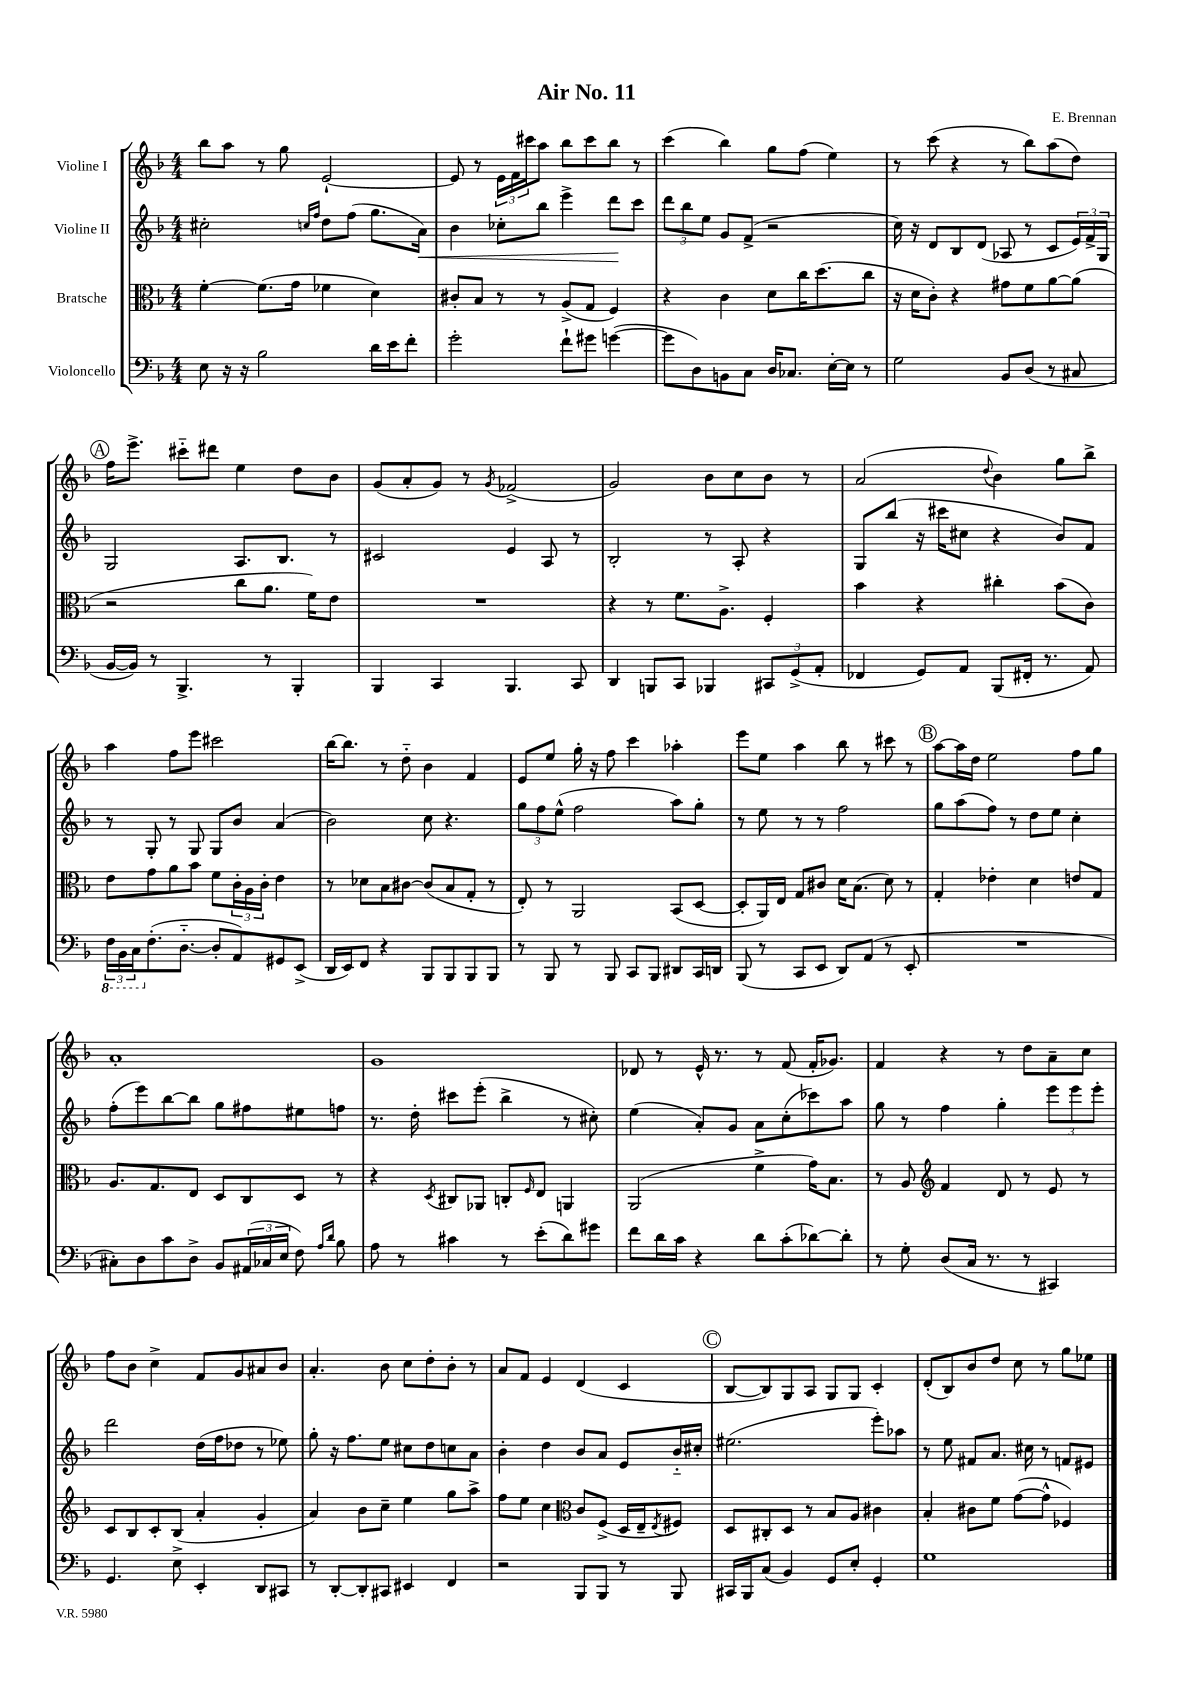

**kern	**kern	**kern	**dynam	**kern
*part4	*part3	*part2	*part2	*part1
*staff4	*staff3	*staff2	*staff2	*staff1
*I"Violoncello	*I"Bratsche	*I"Violine II	*	*I"Violine I
*clefF4	*clefC3	*clefG2	*	*clefG2
*k[b-]	*k[b-]	*k[b-]	*	*k[b-]
*M4/4	*M4/4	*M4/4	*	*M4/4
=1	=1	=1	=1	=1
8E\	[4f'\	2cc#X'\	.	8bb-\L
16r	.	.	.	8aa\J
16r	.	.	.	.
2B-\	(8.f\L]	.	.	8r
.	.	.	.	8gg\
.	16g\Jk	.	.	.
.	.	16qqccn/LL	.	.
.	.	16qqff/JJ	.	.
.	4f-X\	8dd\L	.	[2e`/
.	.	(8ff\J	.	.
16d\LL	4d\)	8.gg\L	.	.
16e\J	.	.	.	.
8f'\J	.	.	.	.
!	!	!	!LO:HP:b	!
.	.	16a\Jk)	<	.
=2	=2	=2	=2	=2
2g'\	8c#X'/L	4b-\	.	8e/]
.	8B-/J	.	.	8r
.	8r	8cc-X'\L	.	24e\LL
.	.	.	.	24f\
.	.	.	.	24ccc#X\J
.	8r	8bb-\J	.	8aa\J
8f`\L	(8A^/L	4eee^\	.	8bb-\L
8g#X\J	8G/J	.	.	8ccc#\
([4gn\	4F/)	8ddd\L	.	8bb-\J
.	.	8ccc\J	[	8r
=3	=3	=3	=3	=3
8g\L]	4r	12ddd\L	.	(4ccc\
.	.	12bb-\	.	.
8D\)	.	.	.	.
.	.	12ee\J	.	.
8BBn\	4c\	8g/L	.	4bb-\)
8C\J	.	(8f^/J	.	.
16D/KL	8d\L	2r	.	8gg\L
8.C-X/J	.	.	.	.
.	16cc\K	.	.	(8ff\J
.	(8.dd\	.	.	.
[16E'\LL	.	.	.	4ee\)
16E\JJ]	.	.	.	.
8r	8cc\J	.	.	.
=4	=4	=4	=4	=4
2G\	16r	16cc\)	.	8r
.	16d\KL	16r	.	.
.	8c'\J)	8d/L	.	(8ccc\
.	4r	8B-/	.	4r
.	.	(8d/J	.	.
8BB-/L	8g#X\L	8A-X/	.	8r
(8D/J	8f\	8r	.	8bb-\L)
8r	[8a\	8c/L	.	(8aa\
8C#X/	(8a\J]	24e/L)	.	8dd\J)
.	.	24f^/	.	.
.	.	24G/JJ	.	.
!!LO:LB:g=z
!!LO:REH:place=s1:t=A
=5	=5	=5	=5	=5
[16BB-/LL	2r	2G/	.	16ff\KL
16BB-/JJ])	.	.	.	8.eee^\J
8r	.	.	.	.
4.BBB-^/	.	.	.	8ccc#X\L
.	.	.	.	8ddd#X\J
.	8cc\L	8.A/L	.	4ee\
8r	8.a\J	.	.	.
.	.	8.B-/J	.	.
4BBB-'/	.	.	.	8dd\L
.	16f\KL)	.	.	.
.	8e\J	8r	.	8b-\J
=6	=6	=6	=6	=6
4BBB-/	1r	2c#X/	.	(8g/L
.	.	.	.	8a'/
4CC/	.	.	.	8g/J)
.	.	.	.	8r
.	.	.	.	8qg/
4.BBB-/	.	4e/	.	(2f-X^/
.	.	8A/	.	.
8CC/	.	8r	.	.
=7	=7	=7	=7	=7
4DD/	4r	2B-'/	.	2g/)
8BBBn/L	8r	.	.	.
8CC/J	8.f\L	.	.	.
4BBB-X/	.	8r	.	8b-\L
.	8.A^\J	.	.	.
.	.	8A'/	.	8cc\
12CC#X/L	4F'/	4r	.	8b-\J
(12GG^/	.	.	.	.
.	.	.	.	8r
12AA'/J	.	.	.	.
=8	=8	=8	=8	=8
4FF-X/	4b-\	8G/L	.	(2a/
.	.	(8bb-/J	.	.
8GG/L)	4r	16r	.	.
.	.	16ccc#X\KL	.	.
8AA/J	.	8cc#X\J	.	.
.	.	.	.	8qqdd/
(8BBB-/L	4cc#X'\	4r	.	4b-\)
16FF#X'/Jk	.	.	.	.
8.r	.	.	.	.
.	(8b-\L	8b-/L)	.	8gg\L
8AA/)	8c\J)	8f/J	.	8bb-^\J
!!LO:LB:g=z
=9	=9	=9	=9	=9
*8ba	*	*	*	*
24FF\LL	8e\L	8r	.	4aa\
24BBB-\	.	.	.	.
24CC\J	.	.	.	.
*X8ba	*	*	*	*
(8.F'\	8g\	8G'/	.	.
.	8a\	8r	.	8ff\L
[8.D\J	.	.	.	.
.	8b-\J	8G/	.	8eee\J
8D'/L]	8f\L	8G/L	.	2ccc#X\
8AA/)	24c'\L	8b-/J	.	.
.	24A\	.	.	.
.	24c'\JJ	.	.	.
8GG#X/	4e\	(4a/	.	.
(8EE^/J	.	.	.	.
=10	=10	=10	=10	=10
16DD/LL	8r	2b-\)	.	[16bb-\KL
16EE/J)	.	.	.	8.bb-\J]
8FF/J	8d-X\L	.	.	.
4r	8B-\	.	.	8r
.	[8c#X\J	.	.	8dd\
8BBB-/L	(8c#/L]	8cc\	.	4b-\
8BBB-/	8B-/	4.r	.	.
8BBB-/	8G'/J	.	.	4f/
8BBB-/J	8r	.	.	.
=11	=11	=11	=11	=11
8r	8E'/)	12gg\L	.	8e/L
.	.	12ff\	.	.
8BBB-/	8r	.	.	8ee/J
.	.	(12ee^^\J	.	.
8r	2AA/	2ff\	.	16gg'\
.	.	.	.	16r
8BBB-/	.	.	.	8ff\
8CC/L	.	.	.	4ccc\
8BBB-/J	.	.	.	.
8DD#X/L	(8BB-/L	8aa\L)	.	4aa-X'\
16CC/L	[8D/J	8gg'\J	.	.
16DDn/JJ	.	.	.	.
=12	=12	=12	=12	=12
(8BBB-/	8D'/L]	8r	.	8eee\L
8r	16AA/L)	8ee\	.	8ee\J
.	16E/JJ	.	.	.
8CC/L	8G/L	8r	.	4aa\
8EE/J	8c#X/J	8r	.	.
8DD/L)	16d\KL	2ff\	.	8bb-\
.	(8.B-\J	.	.	.
(8AA/J	.	.	.	8r
8r	8d\)	.	.	8ccc#X\
8EE'/	8r	.	.	8r
!!LO:REH:place=s1:t=B
=13	=13	=13	=13	=13
1r	4G'/	8gg\L	.	[8aa\L
.	.	(8aa\	.	16aa\L]
.	.	.	.	16dd\JJ
.	4e-X'\	8ff\J)	.	2ee\
.	.	8r	.	.
.	4d\	8dd\L	.	.
.	.	8ee\J	.	.
.	8en/L	4cc'\	.	8ff\L
.	8G/J	.	.	8gg\J
!!LO:LB:g=z
=14	=14	=14	=14	=14
8C#X'\L)	8.A/L	(8ff'\L	.	1a'
8D\	.	8eee\)	.	.
.	8.G/	.	.	.
8c\	.	[8bb-\	.	.
8D^\J	8E/J	8bb-\J]	.	.
8BB-/L	8D/L	8gg\L	.	.
(24AA#X/L	8C/	8ff#X\	.	.
24C-X/	.	.	.	.
24E/JJ	.	.	.	.
8F\)	8D/J	8ee#X\	.	.
16qqA/LL	.	.	.	.
16qqd/JJ	.	.	.	.
8B-\	8r	8ffn\J	.	.
=15	=15	=15	=15	=15
8A\	4r	8.r	.	1g
8r	.	.	.	.
.	.	16dd'\	.	.
.	8qD/	.	.	.
4c#X\	8C#X/L	8ccc#X\L	.	.
.	8AA-X/J	(8eee'\J	.	.
8r	8Cn'/L	4bb-^\	.	.
.	16qqF/	.	.	.
(8e'\L	8E/J	.	.	.
8d\)	4AAn/	8r	.	.
8g#X\J	.	8cc#X'\)	.	.
=16	=16	=16	=16	=16
8f\L	(2AA/	(4ee\	.	8d-X/
16d\L	.	.	.	8r
16c\JJ	.	.	.	.
4r	.	8a'/L)	.	16e^^/
.	.	.	.	8.r
.	.	8g/J	.	.
8d\L	4f^\	8a\L	.	8r
(8c'\	.	(8cc'\	.	(8f/
[8d-X\)	16g\KL)	8ccc-X\)	.	16f'/KL
.	8.B-\J	.	.	8.g-X/J)
8d-'\J]	.	8aa\J	.	.
=17	=17	=17	=17	=17
8r	8r	8gg\	.	4f/
8G'\	8A/	8r	.	.
*	*clefG2	*	*	*
(8D/L	4f/	4ff\	.	4r
16C/Jk	.	.	.	.
8.r	.	.	.	.
.	8d/	4gg'\	.	8r
8r	8r	.	.	8dd\L
4CC#X/)	8e/	12eee\L	.	8a~\
.	.	12eee\	.	.
.	8r	.	.	8cc\J
.	.	12eee'\J	.	.
!!LO:LB:g=z
=18	=18	=18	=18	=18
4.GG/	8c/L	2ddd\	.	8ff\L
.	8B-/	.	.	8b-\J
.	8c'/	.	.	4cc^\
8E^\	(8B-/J	.	.	.
4EE'/	4a'/	(16dd\LL	.	8f/L
.	.	16ff\J	.	.
.	.	8dd-X\J	.	8g/
8DD/L	4g'/	8r	.	8a#X/
8CC#X/J	.	8ee-X\)	.	8b-/J
=19	=19	=19	=19	=19
8r	4a/)	8gg'\	.	4.a'/
[8DD'/L	.	16r	.	.
.	.	8.ff\L	.	.
8DD'/]	8b-\L	.	.	.
8CC#X/J	8cc~\J	8ee\J	.	8b-\
4EE#X/	4ee\	8cc#X\L	.	8cc\L
.	.	8dd\	.	8dd'\
4FF/	8gg\L	8ccn\	.	8b-'\J
.	8aa^\J	8a\J	.	8r
=20	=20	=20	=20	=20
2r	8ff\L	4b-'\	.	8a/L
.	8ee\J	.	.	8f/J
.	4cc\	4dd\	.	4e/
*	*clefC3	*	*	*
8BBB-/L	8c/L	8b-/L	.	(4d/
8BBB-/J	(8F^/J	8a/J	.	.
8r	16D/LL	8e/L	.	4c/
.	16E~/J	.	.	.
.	8qE/	.	.	.
8BBB-/	8F#X/J)	16b-/L	.	.
.	.	16cc#X'/JJ	.	.
!!LO:REH:place=s1:t=C
=21	=21	=21	=21	=21
16CC#X/LL	8D/L	(2.ee#X\	.	[8B-/L
16BBB-/J	.	.	.	.
(8C/J	8C#X'/	.	.	8B-/])
4BB-/)	8D/J	.	.	8G/
.	8r	.	.	8A/J
8GG/L	8B-/L	.	.	8G/L
8E'/J	8A/J	.	.	8G/J
4GG'/	4c#X\	8eee'\L)	.	4c'/
.	.	8aa-X\J	.	.
=22	=22	=22	=22	=22
1G	4B-'/	8r	.	(8d'/L
.	.	8ee\	.	8B-/)
.	8c#X\L	8f#X/L	.	8b-/
.	8f\J	8.a/J	.	8dd/J
.	([8g\L	.	.	8cc\
.	.	16cc#X\	.	.
.	8g^^\J]	8r	.	8r
.	4F-X/)	8fn/L	.	8gg\L
.	.	8e#X/J	.	8ee-X\J
==	==	==	==	==
*-	*-	*-	*-	*-
